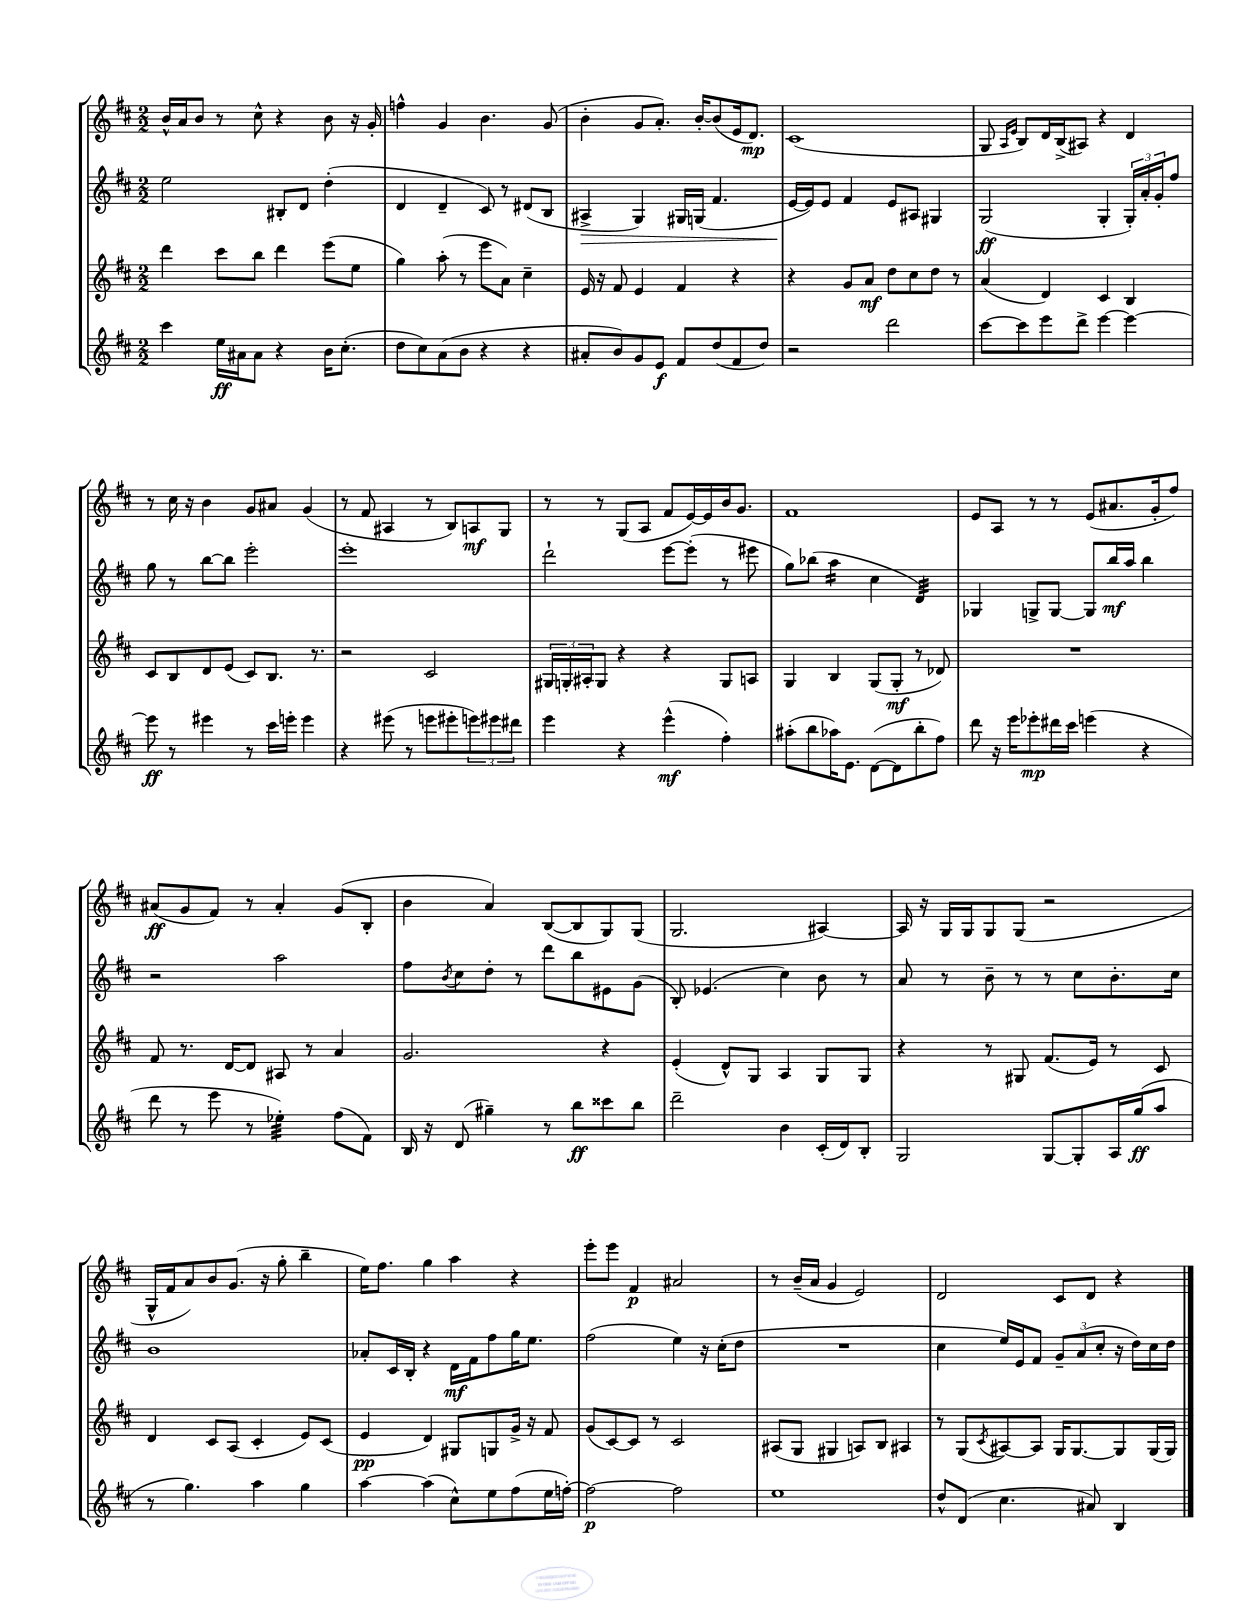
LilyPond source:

<<
\new StaffGroup <<
\new Staff = "s0" {
    \clef treble \key d \major \numericTimeSignature \time 2/2
    b'16-^ a'16 b'8 r8 cis''8-^ r4 b'8 r16 g'16-. |
    f''4-^ g'4 b'4. g'8( |
    b'4-. g'8 a'8.-.) b'16~-. b'8( e'16 d'8.\mp) |
    cis'1( |
    g8 \grace { a16 e'16 } b8) d'16 b16->( ais8) r4 d'4 |
    r8 cis''16 r16 b'4 g'8 ais'8 g'4( |
    r8 fis'8 ais4 r8 b8) a8\mf g8 |
    r8 r8 g8( a8 fis'8 e'16~) e'16 b'16 g'8. |
    fis'1 |
    e'8 a8 r8 r8 e'8( ais'8. g'16-. fis''8) |
    ais'8\ff( g'8 fis'8) r8 ais'4-. g'8( b8-. |
    b'4 a'4) b8~( b8 g8) g8( |
    g2. ais4~) |
    ais16 r16 g16 g16 g8 g8( r2 |
    g16-^ fis'16 a'8) b'8 g'8.( r16 g''8-. b''4-- |
    e''16) fis''8. g''4 a''4 r4 |
    e'''8-. e'''8 fis'4\p ais'2 |
    r8 b'16--( a'16 g'4 e'2) |
    d'2 cis'8 d'8 r4 \bar "|." |
}
\new Staff = "s1" {
    \clef treble \key d \major \numericTimeSignature \time 2/2
    e''2 bis8-. d'8 d''4-.( |
    d'4 d'4-- cis'8) r8 dis'8( b8 |
    ais4->\> g4) gis16 g16( fis'4. |
    e'16~\! e'16) e'8 fis'4 e'8 ais8 gis4 |
    g2\ff( g4-. \tuplet 3/2 { g16-.) a'16-. g'16-. } fis''8 |
    g''8 r8 b''8~ b''8 e'''2-. |
    e'''1-. |
    d'''2-! e'''8~ e'''8-.( r8 eis'''8 |
    g''8) bes''8( a''4:16 cis''4 d'4:32) |
    ges4 g8-> g8~ g8 b''16\mf a''16 b''4 |
    r2 a''2 |
    fis''8 \acciaccatura { b'8 } cis''8 d''8-. r8 d'''8 b''8 eis'8 g'8( |
    b8-.) ees'4.( cis''4) b'8 r8 |
    a'8 r8 b'8-- r8 r8 cis''8 b'8.-. cis''16 |
    b'1 |
    aes'8-. cis'16 b16-. r4 d'16\mf fis'16 fis''8 g''16 e''8. |
    fis''2( e''4) r16 cis''16-.( d''8 |
    R1 |
    cis''4 e''16) e'16 fis'8 \tuplet 3/2 { g'8-- a'8( cis''8-. } r16 d''16) cis''16 d''16 \bar "|." |
}
\new Staff = "s2" {
    \clef treble \key d \major \numericTimeSignature \time 2/2
    d'''4 cis'''8 b''8 d'''4 e'''8( e''8 |
    g''4) a''8-.( r8 e'''8 a'8) cis''4-- |
    e'16 r16 fis'8 e'4 fis'4 r4 |
    r4 g'8 a'8\mf d''8 cis''8 d''8 r8 |
    a'4( d'4) cis'4 b4 |
    cis'8 b8 d'8 e'8( cis'8) b8. r8. |
    r2 cis'2 |
    \tuplet 3/2 { gis16 g16-. ais16-. } g8 r4 r4 g8 a8 |
    g4 b4 g8( g8-.\mf r8 des'8) |
    R1 |
    fis'8 r8. d'16~ d'8 ais8 r8 a'4 |
    g'2. r4 |
    e'4-.( d'8-^) g8 a4 g8 g8 |
    r4 r8 gis8 fis'8.( e'16) r8 cis'8 |
    d'4 cis'8 a8( cis'4-. e'8) cis'8( |
    e'4\pp d'4) gis8 g8 g'16-> r16 fis'8 |
    g'8( cis'8~) cis'8 r8 cis'2 |
    ais8( g8 gis4 a8) b8 ais4 |
    r8 g8( \acciaccatura { cis'8 } ais8~) ais8 g16 g8.~ g8 g16( g16) \bar "|." |
}
\new Staff = "s3" {
    \clef treble \key d \major \numericTimeSignature \time 2/2
    cis'''4 e''16\ff ais'16 ais'8 r4 b'16 cis''8.-.( |
    d''8 cis''8) a'8( b'8 r4 r4 |
    ais'8-. b'8) g'8 e'8\f fis'8 d''8( fis'8 d''8) |
    r2 d'''2 |
    cis'''8~ cis'''8 e'''8 d'''8-> e'''4~ e'''4~ |
    e'''8\ff r8 eis'''4 r8 cis'''16 e'''16-. e'''4 |
    r4 eis'''8( r8 e'''8 eis'''8-. \tuplet 3/2 { e'''8) eis'''8 dis'''8 } |
    e'''4 r4 e'''4-^\mf( fis''4-.) |
    ais''8-.( b''8 aes''16) e'8. d'8~( d'8 b''8-. fis''8) |
    d'''8 r16 e'''16 ees'''8-.\mp dis'''16 cis'''16 e'''4( r4 |
    d'''8 r8 e'''8 r8 ees''4:32-.) fis''8( fis'8) |
    b16 r16 d'8( gis''4--) r8 b''8\ff cisis'''8 b''8 |
    d'''2-- b'4 cis'16-.( d'16) b8-. |
    g2 g8~ g8-. a16 g''16\ff( a''8 |
    r8 g''4.) a''4 g''4 |
    a''4~ a''4( cis''8-^) e''8 fis''8( e''16 f''16~-.) |
    f''2~\p f''2 |
    e''1 |
    d''8-^ d'8( cis''4. ais'8) b4 \bar "|." |
}
>>
>>
\layout { \context { \Score \remove "Bar_number_engraver" } }
